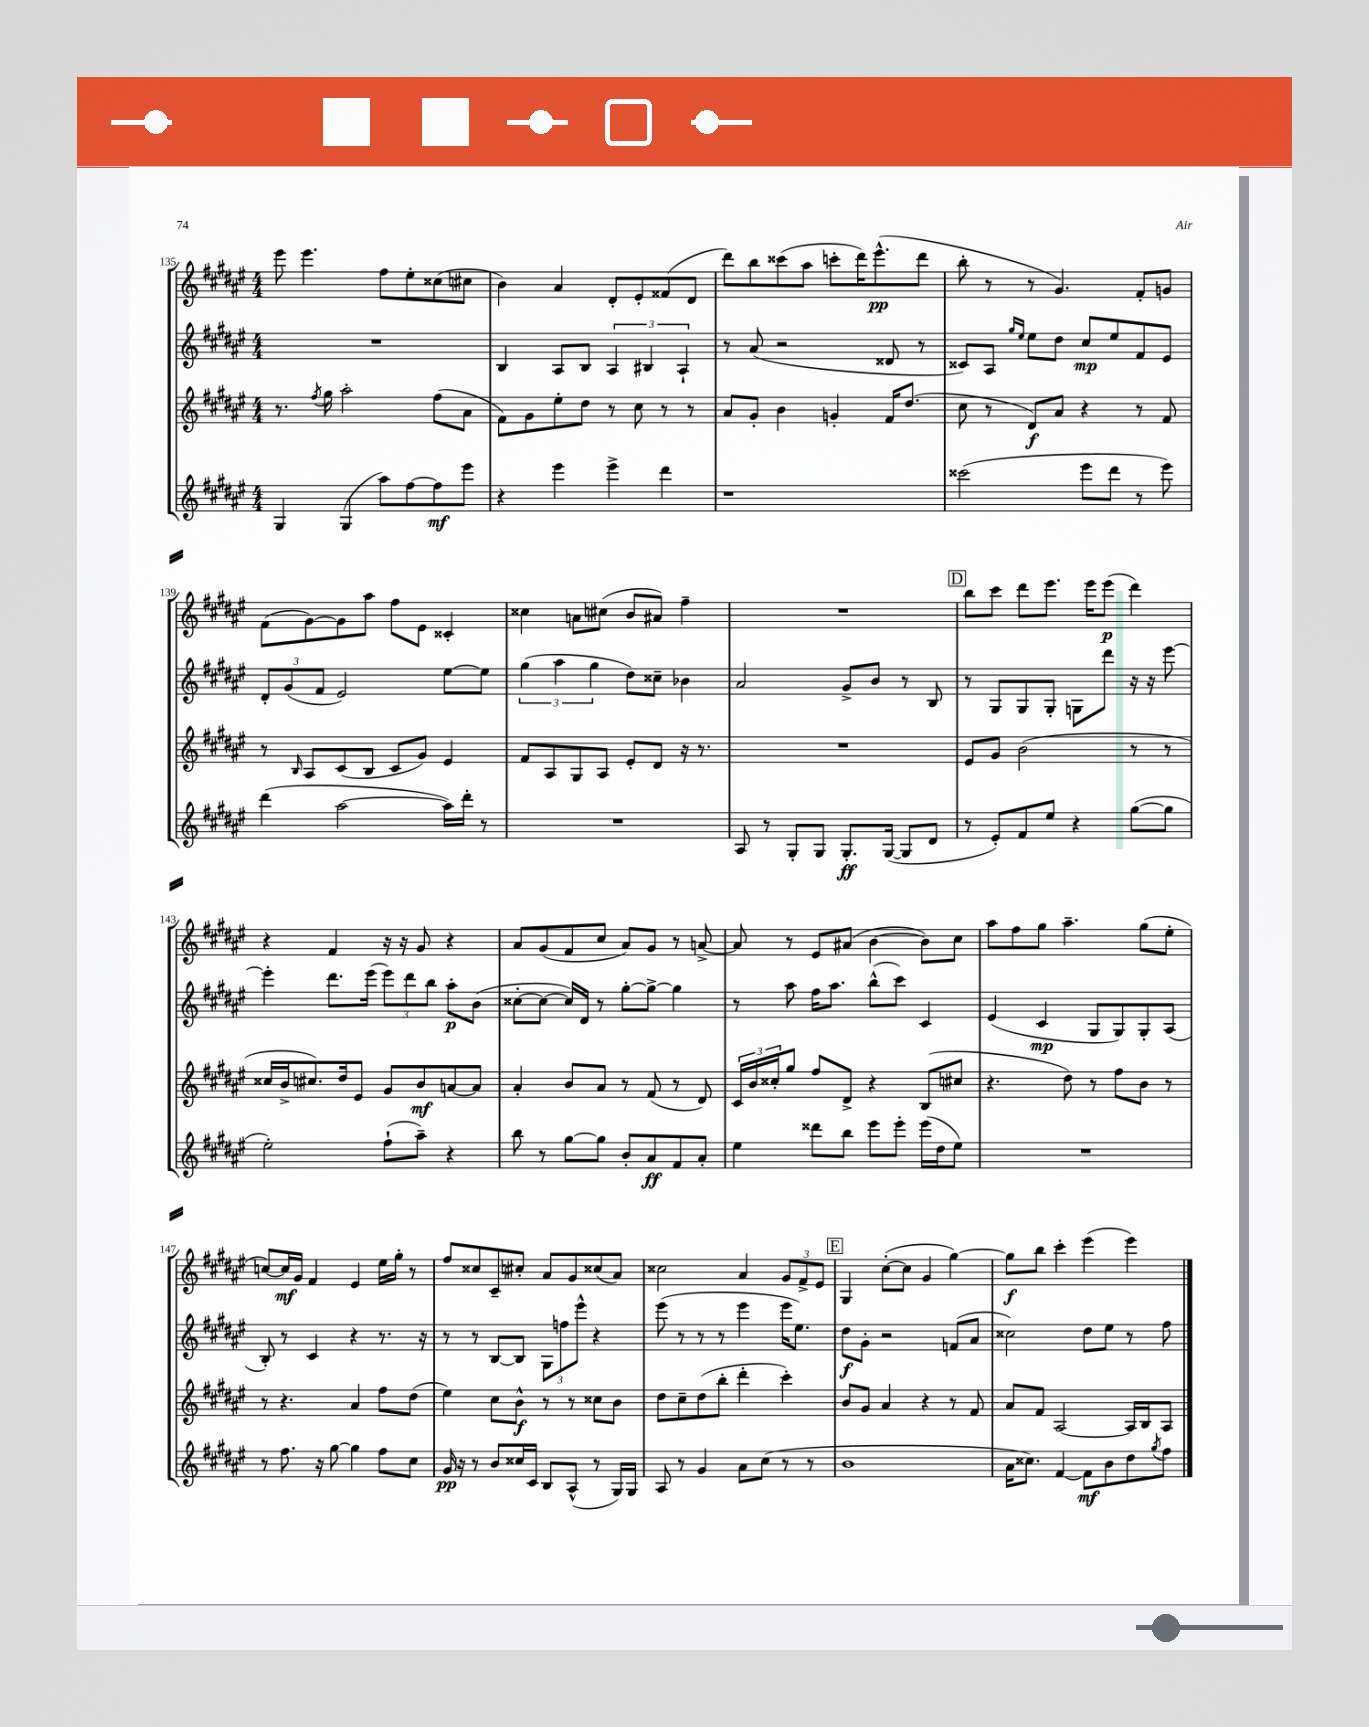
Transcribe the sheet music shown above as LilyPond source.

<<
\new StaffGroup <<
\new Staff = "s0" {
    \clef treble \key fis \major \numericTimeSignature \time 4/4
    eis'''8 eis'''4. fis''8 eis''8-. cisis''8( cis''8 |
    b'4) ais'4 dis'8-. eis'8-. fisis'8( dis'8 |
    dis'''8) b''8 cisis'''8( ais''8 c'''8-. dis'''16) eis'''8.-^\pp( dis'''8 |
    b''8-. r8 r8 gis'4.) fis'8-. g'8 |
    fis'8( gis'8~) gis'8 ais''8 fis''8 eis'8 cisis'4-. |
    cisis''4 a'8 cis''8( b'8 ais'8) fis''4-- |
    R1 |
    \mark \markup { \box "D" } b''8 cis'''8 dis'''8 eis'''8. eis'''16 eis'''8\p( dis'''4) |
    r4 fis'4 r16 r16 gis'8 r4 |
    ais'8 gis'8( fis'8 cis''8 ais'8) gis'8 r8 a'8~-> |
    a'8 r8 eis'8 ais'8( b'4~ b'8) cis''8 |
    ais''8 fis''8 gis''8 ais''4.-- gis''8( eis''8-. |
    c''8~) c''16\mf gis'16 fis'4 eis'4 eis''16 gis''16-. r8 |
    fis''8 cisis''8 cis'8-- cis''8-. ais'8 gis'8 cisis''8( ais'8) |
    cisis''2 ais'4 \tuplet 3/2 { gis'8 fis'8-> eis'8 } |
    \mark \markup { \box "E" } gis4 cis''8~-.( cis''8 gis'4 gis''4~) |
    gis''8\f b''8 cis'''4-. eis'''4( eis'''4) \bar "|." |
}
\new Staff = "s1" {
    \clef treble \key fis \major \numericTimeSignature \time 4/4
    R1 |
    b4 ais8 b8 \tuplet 3/2 { ais4 bis4 ais4-! } |
    r8 ais'8( r2 disis'8 r8 |
    cisis'8) ais8 \grace { gis''16 eis''16 } eis''8 dis''8 cis''8\mp eis''8 fis'8 eis'8 |
    \tuplet 3/2 { dis'8-. gis'8( fis'8 } eis'2) eis''8~ eis''8 |
    \tuplet 3/2 { gis''4( ais''4 gis''4 } dis''8) cisis''8-- bes'4 |
    ais'2 gis'8-> b'8 r8 b8 |
    \mark \markup { \box "D" } r8 gis8 gis8 gis8-. g8 dis'''8 r16 r16 eis'''8~ |
    eis'''4-. dis'''8. eis'''16( \tuplet 3/2 { eis'''8) dis'''8 b''8 } ais''8-.\p b'8( |
    cisis''8~-. cisis''8~ cisis''16) dis'16 r8 gis''8~-. gis''8~-> gis''4 |
    r8 ais''8 fis''16 ais''8. b''8-^( cis'''8) cis'4 |
    eis'4( cis'4\mp gis8 gis8) gis8-. ais8( |
    b8-.) r8 cis'4 r4 r8. r16 |
    r8 r8 b8~ b8 \tuplet 3/2 { gis8 f''8 eis'''8-^ } r4 |
    eis'''8( r8 r8 r8 eis'''4 eis'''16 eis''8.) |
    \mark \markup { \box "E" } dis''8\f gis'8-. r2 f'8( ais'8 |
    cisis''2) dis''8 eis''8 r8 fis''8 \bar "|." |
}
\new Staff = "s2" {
    \clef treble \key fis \major \numericTimeSignature \time 4/4
    r8. \acciaccatura { fis''8 } gis''16 ais''2-. fis''8( ais'8 |
    fis'8) gis'8 eis''8-. dis''8 r8 cis''8 r8 r8 |
    ais'8 gis'8-. b'4 g'4-. fis'16 dis''8.( |
    cis''8 r8 dis'8\f) ais'8 r4 r8 fis'8 |
    r8 \grace { b16 } ais8 cis'8( b8 cis'8 gis'8) eis'4 |
    fis'8 ais8 gis8 ais8 eis'8-. dis'8 r16 r8. |
    R1 |
    \mark \markup { \box "D" } eis'8 gis'8 b'2( r8 r8 |
    cisis''16 b'16-> cis''8.) dis''16 eis'8 gis'8 b'8\mf a'8~ a'8 |
    ais'4-. b'8 ais'8 r8 fis'8( r8 dis'8) |
    \tuplet 3/2 { cis'16 b'16 cisis''16-. } gis''8 fis''8 dis'8-> r4 b8( cis''8 |
    r4. dis''8) r8 fis''8 b'8 r8 |
    r8 r4. ais'4 fis''8 dis''8( |
    eis''4) cis''8 b'8-^\f r8 r8 cisis''8 b'8 |
    dis''8 cis''8-- dis''8( b''8-. dis'''4-. cis'''4-.) |
    \mark \markup { \box "E" } b'8 gis'8 ais'4 r4 r8 fis'8 |
    ais'8 fis'8 ais2~ ais16 b16 ais8 \bar "|." |
}
\new Staff = "s3" {
    \clef treble \key fis \major \numericTimeSignature \time 4/4
    gis4 gis4( ais''8) fis''8~ fis''8\mf eis'''8 |
    r4 eis'''4 eis'''4-> dis'''4 |
    r1 |
    cisis'''2( eis'''8 dis'''8 r8 eis'''8) |
    dis'''4( ais''2~ ais''16) dis'''16-. r8 |
    R1 |
    ais8 r8 gis8-. gis8 gis8.-.\ff gis16~( gis8 dis'8 |
    \mark \markup { \box "D" } r8 eis'8-.) fis'8 eis''8 r4 gis''8~( gis''8 |
    eis''2-.) fis''8-!( ais''8--) r4 |
    b''8 r8 gis''8~ gis''8 b'8-. ais'8\ff fis'8 ais'8-. |
    eis''4 disis'''8 b''8 eis'''8 eis'''8-. eis'''16( dis''16 eis''8) |
    R1 |
    r8 fis''8. r16 gis''8~ gis''4 fis''8 cis''8 |
    gis'16\pp r16 r8 b'8 cisis''16 cis'16 b8 ais8-^( r8 gis16) gis16 |
    ais8 r8 gis'4 ais'8 cis''8( r8 r8 |
    \mark \markup { \box "E" } b'1 |
    ais'16 cisis''8.) fis'4~ fis'8\mf b'8 dis''8 \acciaccatura { gis''8 } fis''8 \bar "|." |
}
>>
>>
\layout { \context { \Score currentBarNumber = #135 } }
